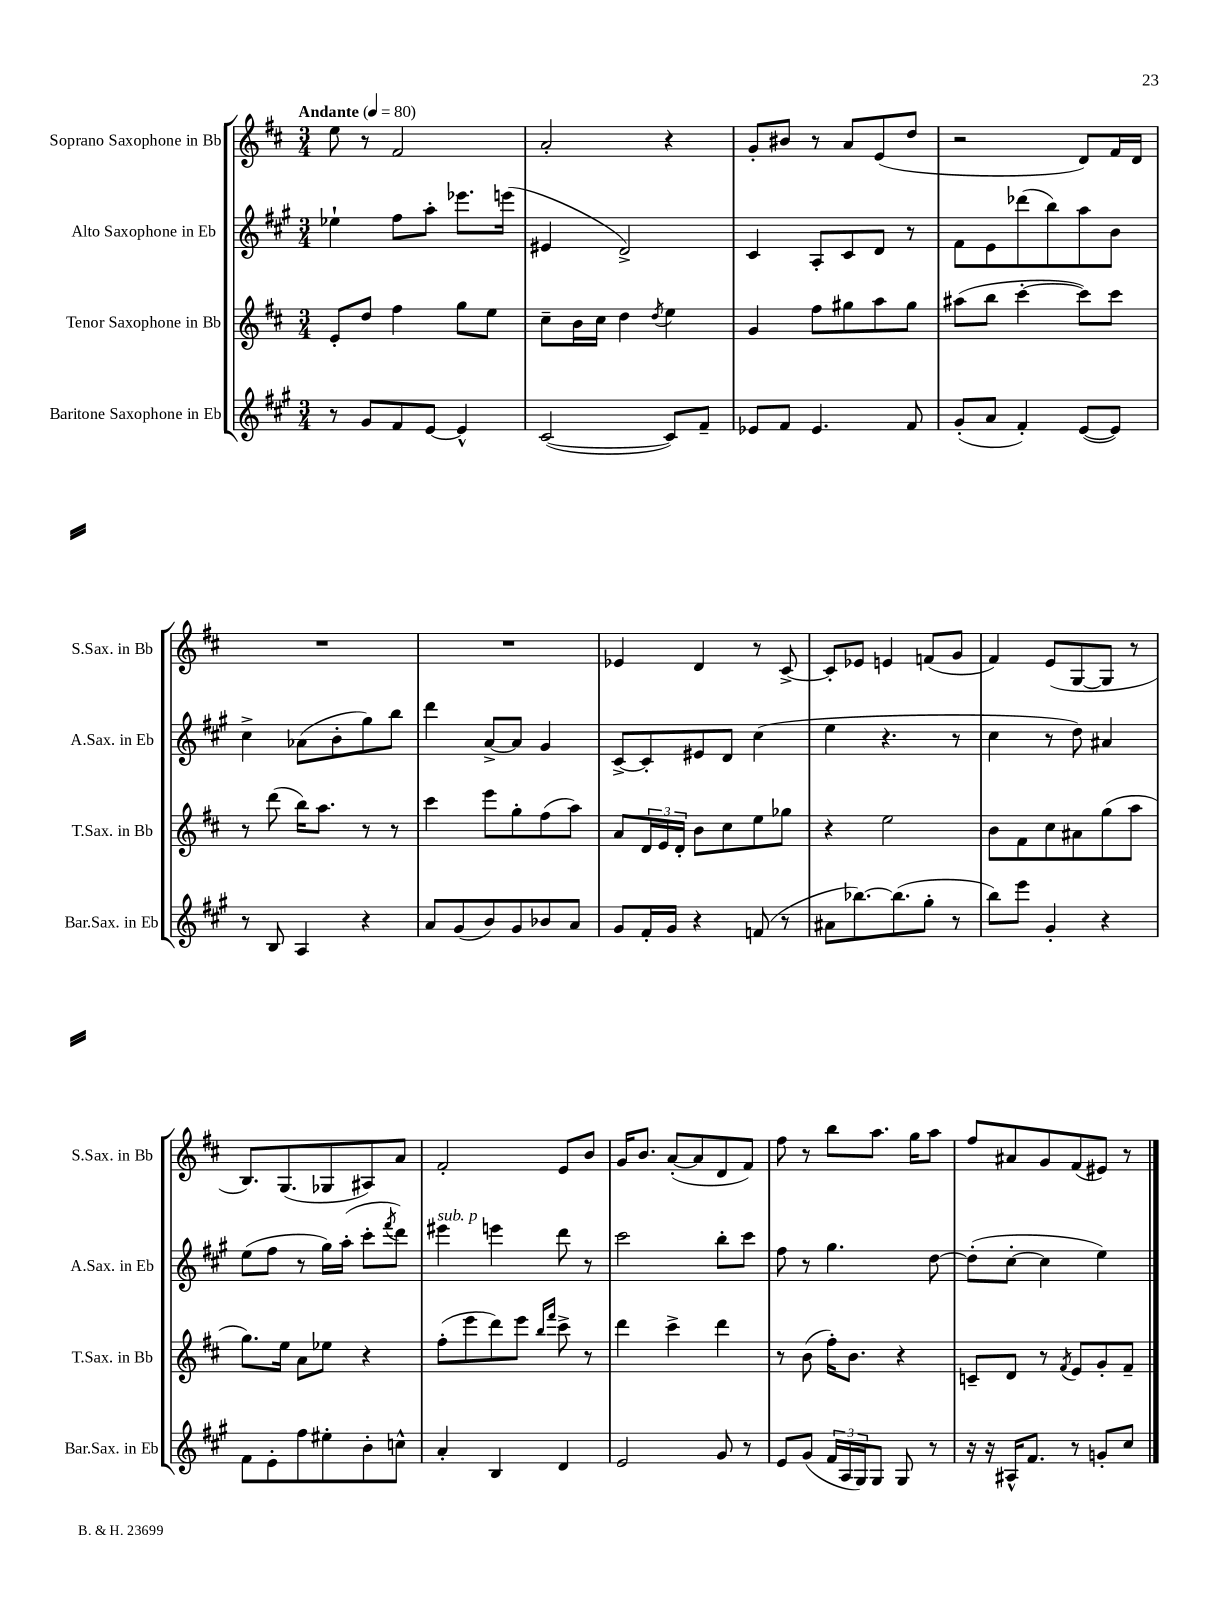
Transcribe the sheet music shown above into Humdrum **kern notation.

**kern	**kern	**kern	**kern
*staff4	*staff3	*staff2	*staff1
*clefG2	*clefG2	*clefG2	*clefG2
*k[f#c#g#]	*k[f#c#]	*k[f#c#g#]	*k[f#c#]
*M3/4	*M3/4	*M3/4	*M3/4
*MM80	*MM80	*MM80	*MM80
8r	8e'	4ee-`	8ee
8g#	8dd	.	8r
8f#	4ff#	8ff#	2f#
[8e	.	8aa'	.
4e^^]	8gg	8.eee-	.
.	8ee	.	.
.	.	(16eee	.
=	=	=	=
([2c#	8cc#~	4e#	2a'
.	16b	.	.
.	16cc#	.	.
.	4dd	2d^)	.
.	8qdd	.	.
8c#])	4ee	.	4r
8f#~	.	.	.
=	=	=	=
8e-	4g	4c#	8g'
8f#	.	.	8b#
4.e-	8ff#	8A'	8r
.	8gg#	8c#	8a
.	8aa	8d	(8e
8f#	8gg#	8r	8dd
=	=	=	=
(8g#'	(8aa#	8f#	2r
8a	8bb	8e	.
4f#')	[4ccc#'	(8ddd-	.
.	.	8bb)	.
([8e	8ccc#])	8aa	8d)
8e])	8ccc#	8b	16f#
.	.	.	16d
=	=	=	=
8r	8r	4cc#^	2.r
8B	(8ddd	.	.
4A	16bb)	(8a-	.
.	8.aa	.	.
.	.	8b'	.
4r	8r	8gg#)	.
.	8r	8bb	.
=	=	=	=
8a	4ccc#	4ddd	2.r
(8g#	.	.	.
8b)	8eee	[8a^	.
8g#	8gg'	8a]	.
8b-	(8ff#	4g#	.
8a	8aa)	.	.
=	=	=	=
8g#	8a	[8c#^	4e-
16f#'	24d	8c#']	.
.	24e	.	.
16g#	.	.	.
.	24d'	.	.
4r	8b	8e#	4d
.	8cc#	8d	.
(8f	8ee	(4cc#	8r
8r	8gg-	.	[8c#^
=	=	=	=
8a#	4r	4ee	8c#']
[8.bb-)	.	.	8e-
.	2ee	4.r	4e
(8.bb-]	.	.	.
8gg#'	.	.	(8f
8r	.	8r	8g
=	=	=	=
8bb)	8b	4cc#	4f#)
8eee	8f#	.	.
4g#'	8cc#	8r	(8e
.	8a#	8dd)	[8G
4r	(8gg	4a#	8G]
.	8aa	.	8r
=	=	=	=
8f#	8.gg)	(8ee	8.B)
8e'	.	8ff#	.
.	16ee	.	(8.G
8ff#	8a	8r	.
8ee#'	8ee-	16gg#)	8G-
.	.	(16aa'	.
8b'	4r	8ccc#'	8A#)
.	.	8qfff#	.
8cc^^	.	8ddd)	8a
=	=	=	=
4a'	(8ff#'	4eee#	2f#'
.	8eee	.	.
4B	8ddd)	4eee	.
.	8eee	.	.
.	16qqbb	.	.
.	16qqfff#	.	.
4d	8ccc#^	8ddd	8e
.	8r	8r	8b
=	=	=	=
2e	4ddd	2ccc#	16g
.	.	.	8.b
.	4ccc#^	.	([8a'
.	.	.	8a]
8g#	4ddd	8bb'	8d
8r	.	8ccc#	8f#)
=	=	=	=
8e	8r	8ff#	8ff#
(8g#	(8b	8r	8r
24f#	16ff#')	4.gg#	8bb
24A	.	.	.
.	8.b	.	.
24G#)	.	.	.
8G#	.	.	8.aa
8G#	4r	.	.
.	.	.	16gg
8r	.	[8dd	8aa
=	=	=	=
16r	8c~	(8dd']	8ff#
16r	.	.	.
16A#^^	8d	[8cc#'	8a#
8.f#	.	.	.
.	8r	4cc#]	8g
.	8qf#	.	.
8r	8e	.	(8f#
8g'	8g'	4ee)	8e#)
8cc#	8f#~	.	8r
==	==	==	==
*-	*-	*-	*-
